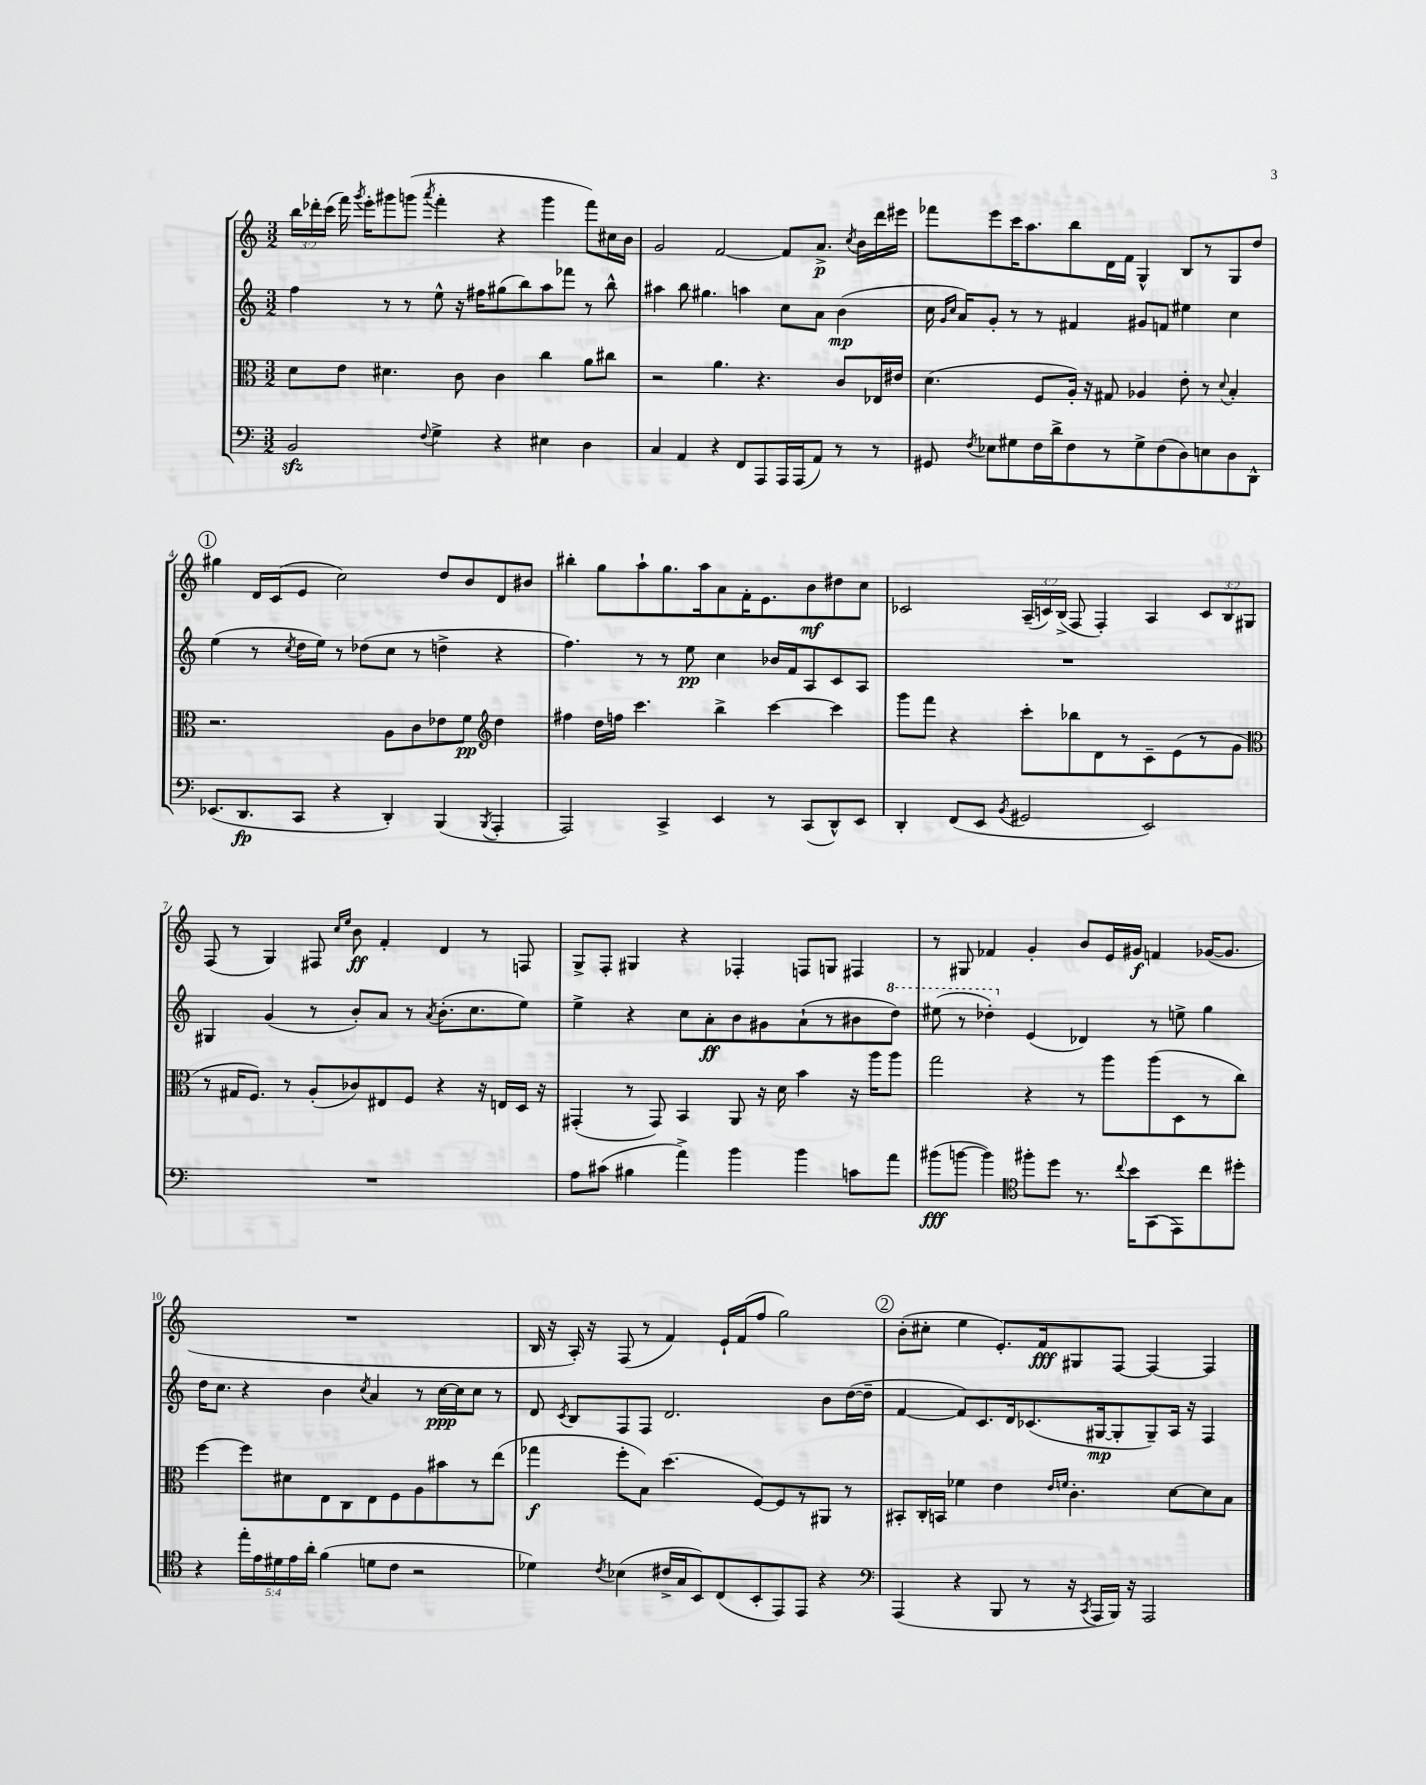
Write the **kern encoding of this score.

**kern	**kern	**kern	**kern
*staff4	*staff3	*staff2	*staff1
*clefF4	*clefC3	*clefG2	*clefG2
*k[]	*k[]	*k[]	*k[]
*M3/2	*M3/2	*M3/2	*M3/2
2BB	8d	4ff	24bb
.	.	.	24ddd-'
.	.	.	(24ccc
.	8e	.	16fff)
.	.	.	8qggg
.	.	.	16eee'
.	4.d#	8r	8ggg#
.	.	8r	(8ggg
8qqF	.	.	8qaaa
4G^	.	8ee^^	4fff'
.	8c	16r	.
.	.	16ff#	.
4r	4c	(8gg#	4r
.	.	8bb)	.
4E#	4cc	8aa	4ggg
.	.	8fff-	.
4D	8a	8r	8fff)
.	8cc#	8bb^^	16cc#
.	.	.	16b
=	=	=	=
4C	2r	4aa#	2g
4AA	.	8bb	.
.	.	4.gg#	.
4r	4.a	.	[2f
8FF	.	4aa	.
8AAA	4.r	.	.
16AAA	.	8cc	8f]
(16AAA	.	.	.
8AA)	.	8a	8.a^
8r	8c	(4b	.
.	.	.	8qcc
.	.	.	16b
8r	16E-	.	16ddd
.	16e#	.	16eee#
=	=	=	=
8GG#	(4.d	16cc	8fff-
.	.	16qqg	.
.	.	16qqcc	.
.	.	16a)	.
8qF	.	.	.
8E-	.	8g'	8eee
8G#	.	8r	16ccc
.	.	.	8.aa
16F	8F	8r	.
16d^	.	.	.
8F	16A')	4f#	8bb
.	16r	.	.
8r	8G#	.	16d
.	.	.	16f
8G#^	4A-	8g#	4G^^
(8F	.	8f	.
8D)	8e'	4ee#	8B
8E	8r	.	8r
.	8qqd	.	.
8D	4B'	4cc	8G
8DD^^	.	.	8dd
=	=	=	=
(8.EE-	2.r	(4ee	4gg#
8.DD	.	.	.
.	.	8r	16d
.	.	.	(16c
.	.	8qcc	.
8CC	.	16dd	8e
.	.	16ee)	.
4r	.	8r	2cc)
.	.	(8dd-	.
4DD')	8A	8cc	.
.	8c	8r	.
(4BBB	8e-	4dd^	8dd
.	8f	.	8b
*	*clefG2	*	*
8qBBB	.	.	.
4AAA'	4dd	4r	8d
.	.	.	8b#
=	=	=	=
2AAA)	4ff#	4.ff)	4bb#'
.	16dd	.	8gg
.	16ff	.	.
.	4.ccc	8r	8aa`
4CC^	.	8r	8.gg
.	.	8ee	.
.	.	.	16aa
4EE	4bb^	4cc	8a
.	.	.	16f'
.	.	.	8.e
8r	[4ccc	16b-	.
.	.	16f	.
(8CC	.	8A	8b
8DD^^)	4ccc]	8c	8dd#
8EE	.	8A	8cc
=	=	=	=
4DD'	8ggg	1.r	2c-
.	8fff	.	.
(8FF	4r	.	.
8EE	.	.	.
8qBB	.	.	.
2GG#	8ccc'	.	(24A~
.	.	.	24c)
.	.	.	(24B^
.	8bb-	.	8F
.	8d	.	4F')
.	8r	.	.
2EE)	8c~	.	4A
.	(8e	.	.
.	8r	.	12c
.	.	.	12B
.	8g	.	.
.	.	.	12G#
=	=	=	=
*	*clefC3	*	*
1.r	8r	4G#	(8F
.	16G#	.	8r
.	8.F)	.	.
.	.	(4g	4G)
.	8r	.	.
.	(8A'	8r	8F#
.	.	.	16qqcc
.	.	.	16qqee
.	8c-)	8b')	8b
.	8E#	8a	4f'
.	8F	8r	.
.	.	8qa	.
.	4r	(8.b'	4d
.	.	8.cc	.
.	16r	.	8r
.	16E	.	.
.	16D	8ee)	8F
.	16r	.	.
=	=	=	=
8A	(4GG#'	4ee^	8G^
(8c#	.	.	8F'
4B#	8r	4r	4G#
.	8GG#)	.	.
4a^)	4BB	8cc	4r
.	.	8a'	.
4b	8AA	8b	4F-'
.	16r	8g#	.
.	16d	.	.
4b	4b	(8a`	8F
.	.	8r	8G
8c	16r	8b#	4F#
.	16aa	.	.
8a	8aa	8ddd)	.
=	=	=	=
(8b#	2gg	(8eee#	8r
[8b	.	8r	8G#
4b])	.	4ddd-')	4f-
*clefC4	*	*	*
8ff#'	4r	(4e	4g'
8dd	.	.	.
8.r	8r	4d-)	8b
.	8aa	.	16e
8qqcc	.	.	.
16b	.	.	16g#
(8GG	(8aa	8r	4f
8EE)	8D	8ee^	.
8cc	8r	4gg	([16g-
.	.	.	8.g-]
8dd#'	8cc)	.	.
=	=	=	=
4r	[4ff	16dd	1.r
.	.	8.cc	.
20ee'	8ff]	4r	.
20e	.	.	.
20d#	.	.	.
.	8d#	.	.
20e	.	.	.
20a'	.	.	.
(4f	8E	4b	.
.	8C	.	.
.	.	8qcc	.
8d	8E	4a	.
8c	8F	.	.
2r	8A	8r	.
.	8b#	[16cc	.
.	.	16cc]	.
.	8r	8cc	.
.	(8ee	8r	.
=	=	=	=
4d-)	4gg-	8d	16B
.	.	.	16r
.	.	8qc	.
.	.	8B	16A')
.	.	.	16r
8qc	.	.	.
(4B-	8ff'	8F	(8F
.	8B)	8F	8r
16c#^	(4.dd	2.d	4f)
16G	.	.	.
8BB)	.	.	.
(8C	.	.	16e`
.	.	.	(16f
8BB'	[8F)	.	8ff
8EE)	8F]	.	2gg)
8EE	8r	.	.
4r	8AA#	8b	.
.	8r	([16dd	.
.	.	16dd~]	.
=	=	=	=
*clefF4	*	*	*
(4AAA	8BB#'	[4f	(8b'
.	16C'	.	8cc#'
.	16BB	.	.
4r	4f-	8f])	4ee
.	.	8.c	.
8BBB	4e	.	8.e')
.	.	16d	.
8r	.	(8.c-	.
.	.	.	16f
.	16qqe	.	.
.	16qqf	.	.
16r	4.c'	.	8G#
8qCC	.	.	.
16AAA	.	[16G#	.
16BBB)	.	8G#']	[8F
16r	.	.	.
2AAA	.	8G#~)	4F_
.	[8d	16A	.
.	.	16r	.
.	8d]	4F	4F]
.	8B	.	.
==	==	==	==
*-	*-	*-	*-
